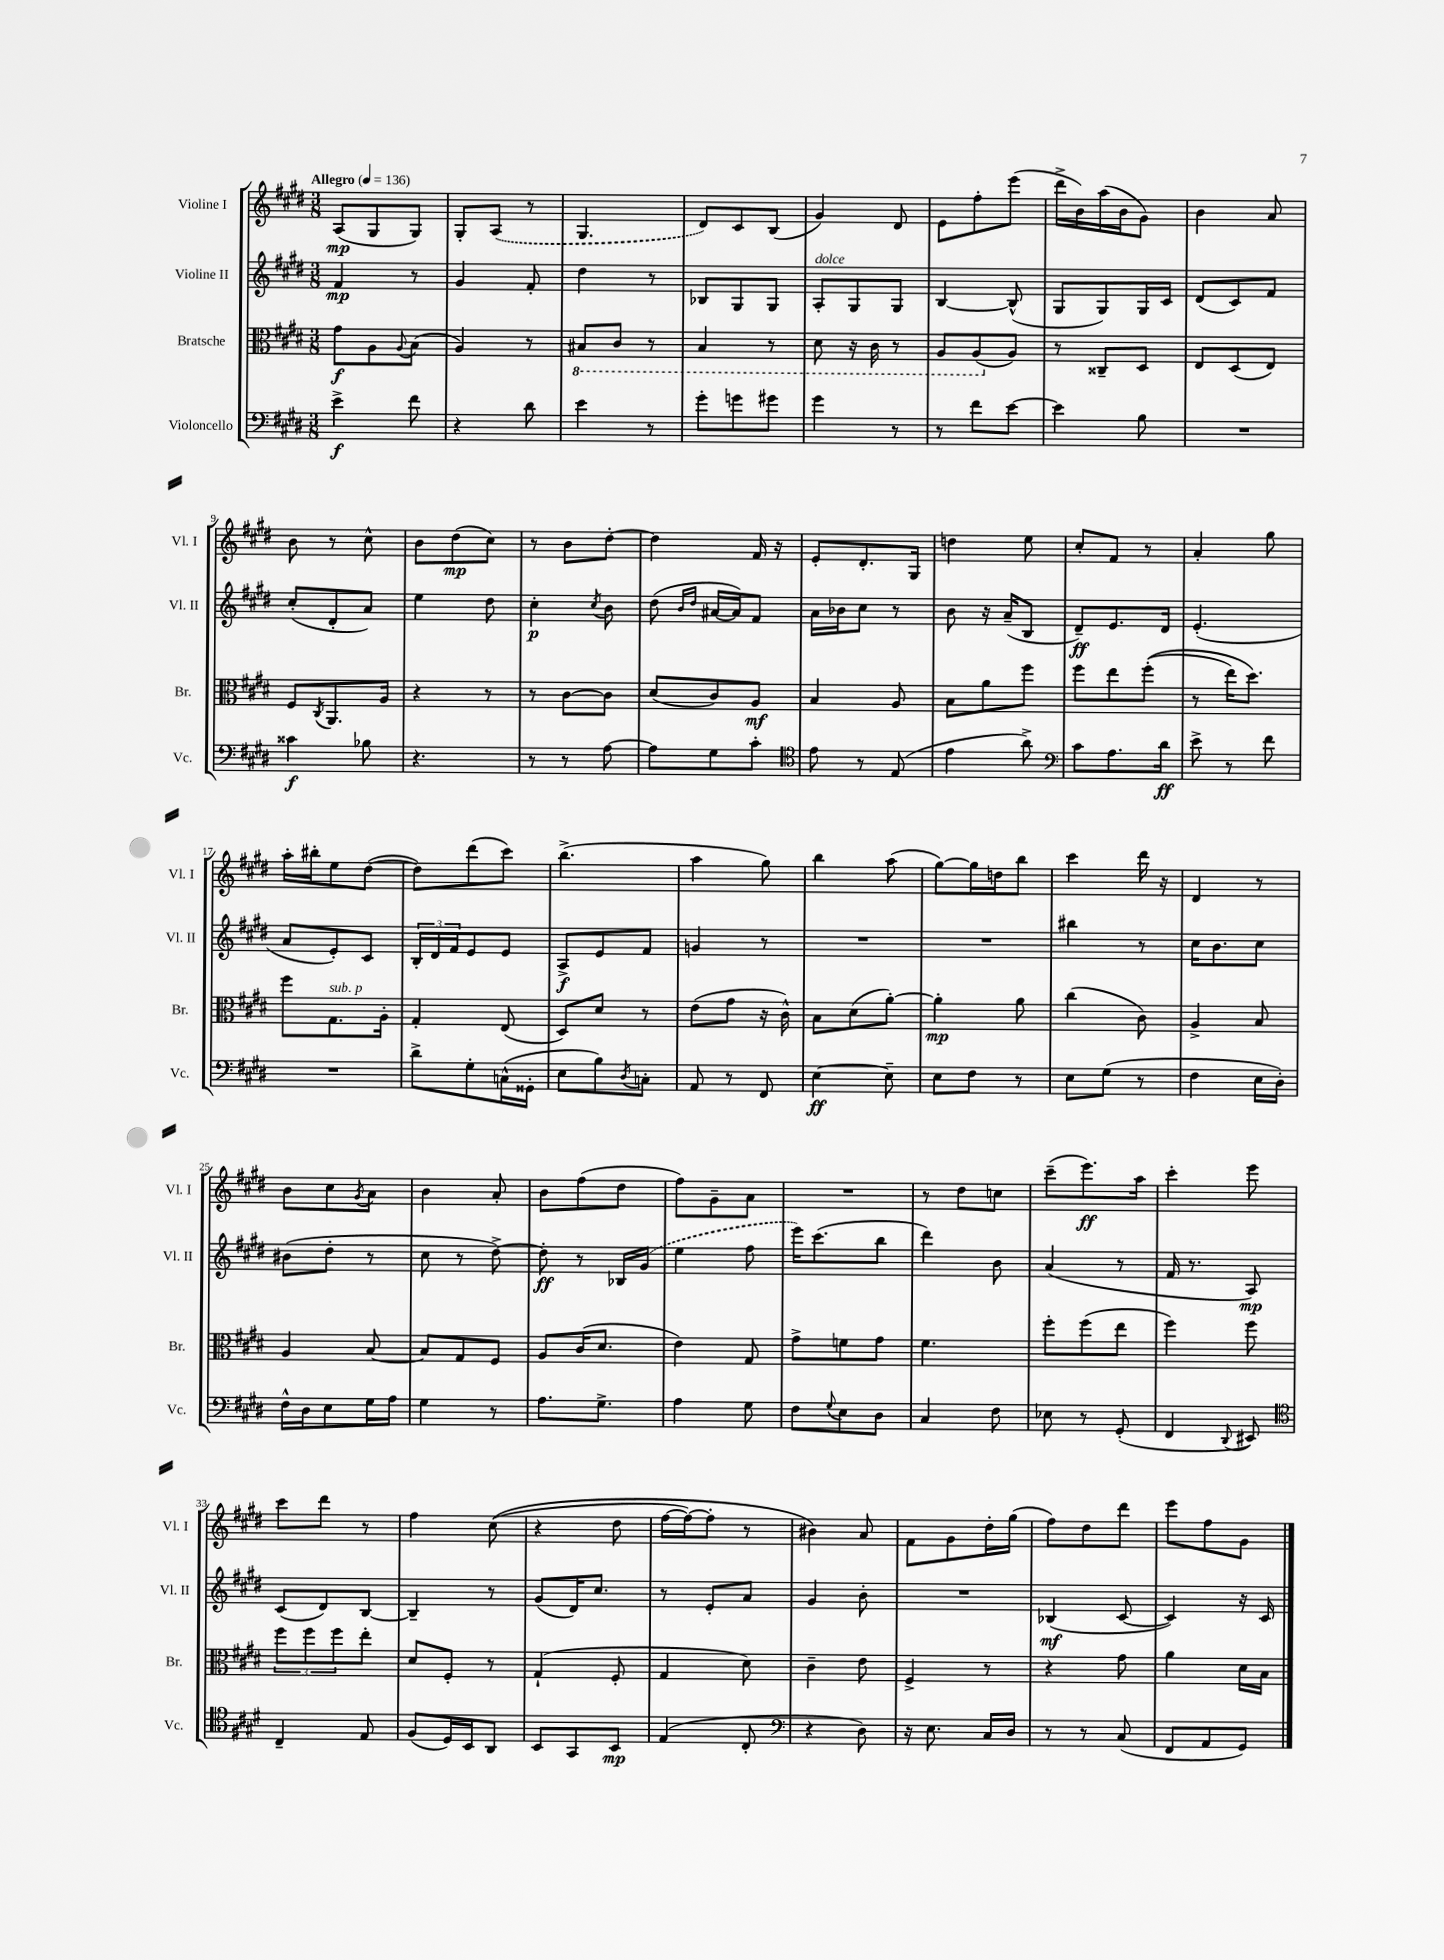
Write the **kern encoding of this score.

**kern	**kern	**kern	**kern
*staff4	*staff3	*staff2	*staff1
*clefF4	*clefC3	*clefG2	*clefG2
*k[f#c#g#d#]	*k[f#c#g#d#]	*k[f#c#g#d#]	*k[f#c#g#d#]
*M3/8	*M3/8	*M3/8	*M3/8
*MM136	*MM136	*MM136	*MM136
4e^	8g#	4f#	(8A
.	8A	.	8G#
.	8qqA	.	.
8f#	(8B	8r	8G#)
=	=	=	=
4r	4A)	4g#	8G#'
.	.	.	(8A
8d#	8r	8f#'	8r
=	=	=	=
4e	8BB#	4dd#	4.G#
.	8C#	.	.
8r	8r	8r	.
=	=	=	=
8g#'	4BB	8B-	8d#)
8g	.	8G#	8c#
8g#	8r	8G#	(8B
=	=	=	=
4g#	8D#	8A'	4g#)
.	16r	8G#	.
.	16C#	.	.
8r	8r	8G#	8d#
=	=	=	=
8r	8AA	[4B	8e
8f#	(8AA	.	8ff#'
[8e	8A)	(8B^^]	(8eee
=	=	=	=
4e]	8r	8G#	16ddd#^
.	.	.	16b)
.	8C##~	8G#)	(16aa
.	.	.	16b
8B	8D#	16G#	8g#)
.	.	16c#	.
=	=	=	=
4.r	8E	(8d#	4b
.	(8D#	8c#)	.
.	8E)	8f#	8a
=	=	=	=
4c##	8F#	(8cc#'	8b
.	8qC#	.	.
.	8.AA	8d#'	8r
8B-	.	8a)	8cc#^^
.	16A	.	.
=	=	=	=
4.r	4r	4ee	8b
.	.	.	(8dd#
.	8r	8dd#	8cc#)
=	=	=	=
8r	8r	4cc#'	8r
8r	[8c#	.	8b
.	.	8qcc#	.
[8A	8c#]	8b	[8dd#'
=	=	=	=
8A]	(8d#	(8dd#	4dd#]
.	.	16qqb	.
.	.	16qqdd#	.
8G#	8c#)	[16a#	.
.	.	16a#])	.
8c#'	8A	8f#	16f#
.	.	.	16r
=	=	=	=
*clefC4	*	*	*
8e	4B	16a	8e'
.	.	16b-	.
8r	.	8cc#	8.d#'
(8E	8A	8r	.
.	.	.	16G#
=	=	=	=
4e	8B	8b	4dd
.	8a	16r	.
.	.	(16a~	.
8a^)	8ff#	8B	8ee
=	=	=	=
*clefF4	*	*	*
8c#	8ff#	8d#~)	8cc#'
8.A	8ee	8.e	8f#
.	&((8ff#'	.	8r
16d#	.	16d#	.
=	=	=	=
8e^	8r	(4.e'	4a'
8r	16ee)	.	.
.	8.dd#&)	.	.
8f#	.	.	8gg#
=	=	=	=
4.r	8ff#	8a	16aa'
.	.	.	16bb#'
.	8.G#	8e')	8ee
.	.	8c#	([8dd#
.	16A'	.	.
=	=	=	=
8d#^	4G#'	24B'	8dd#])
.	.	24d#	.
.	.	24f#	.
8G#'	.	8e	(8ddd#
(16C^^	(8E	8e	8ccc#)
16GG##'	.	.	.
=	=	=	=
8E	8D#)	8A^	(4.bb^
8B)	8d#	8e	.
8qD#	.	.	.
8C'	8r	8f#	.
=	=	=	=
8AA	(8e	4g	4aa
8r	8g#	.	.
8FF#	16r	8r	8gg#)
.	16c#^^)	.	.
=	=	=	=
[4E	8B	4.r	4bb
.	(8d#	.	.
8E~]	[8a')	.	(8aa
=	=	=	=
8E	4a']	4.r	[8gg#)
8F#	.	.	16gg#]
.	.	.	16dd
8r	8a	.	8bb
=	=	=	=
8E	(4cc#	4bb#	4ccc#
(8G#	.	.	.
8r	8c#)	8r	16ddd#
.	.	.	16r
=	=	=	=
4F#	4A^	16cc#	4d#
.	.	8.b	.
16E	8B	8cc#	8r
16D#')	.	.	.
=	=	=	=
16F#^^	4A	(8b#	8b
16D#	.	.	.
8E	.	8dd#'	8cc#
.	.	.	8qg#
16G#	[8B	8r	8a
16A	.	.	.
=	=	=	=
4G#	8B]	8cc#	4b
.	8G#	8r	.
8r	8F#	[8dd#^)	8a'
=	=	=	=
8.A	8A	8dd#']	8b
.	(16c#	8r	(8ff#
8.G#^	8.d#	.	.
.	.	16B-	8dd#
.	.	(16g#	.
=	=	=	=
4A	4e)	4ee	8ff#)
.	.	.	8g#~
8G#	8G#	8ff#	8a
=	=	=	=
8F#	8g#^	16eee)	4.r
.	.	(8.ccc#	.
8qqG#	.	.	.
8E	8f	.	.
8D#	8g#	8bb	.
=	=	=	=
4C#	4.f#	4ddd#)	8r
.	.	.	8dd#
8F#	.	8b	8cc
=	=	=	=
8E-	8ff#'	(4a	(8ccc#~
8r	(8ff#	.	8.eee)
(8GG#'	8ee	8r	.
.	.	.	16aa
=	=	=	=
4FF#	4ff#)	16f#	4ccc#'
.	.	8.r	.
8qqDD#	.	.	.
8EE#)	8ff#	8A)	8eee
=	=	=	=
*clefC4	*	*	*
4C#~	12ff#	(8c#	8ccc#
.	12ff#	.	.
.	.	8d#)	8ddd#
.	12ff#	.	.
8E	8ee'	[8B	8r
=	=	=	=
(8F#	8d#	4B~]	4ff#
16D#)	8F#'	.	.
16BB	.	.	.
8AA	8r	8r	&((8cc#
=	=	=	=
8BB	(4G#`	(8g#	4r
8GG#	.	16d#)	.
.	.	8.cc#	.
8BB	8F#'	.	8dd#
=	=	=	=
(4E	4G#	8r	[16ff#
.	.	.	16ff#_)
.	.	8e'	8ff#']
8C#'	8d#)	8a	8r
=	=	=	=
*clefF4	*	*	*
4r	4c#~	4g#	4b#&)
8D#)	8e	8b'	8a
=	=	=	=
16r	4F#^	4.r	8f#
8.E	.	.	.
.	.	.	8g#
16C#	8r	.	16dd#'
16D#	.	.	(16gg#
=	=	=	=
8r	4r	(4B-	8ff#)
8r	.	.	8dd#
(8C#	8g#	[8c#	8ddd#
=	=	=	=
8FF#	4a	4c#])	8eee
8AA	.	.	8ff#
8GG#)	16d#	16r	8g#
.	16B	16c#	.
==	==	==	==
*-	*-	*-	*-
